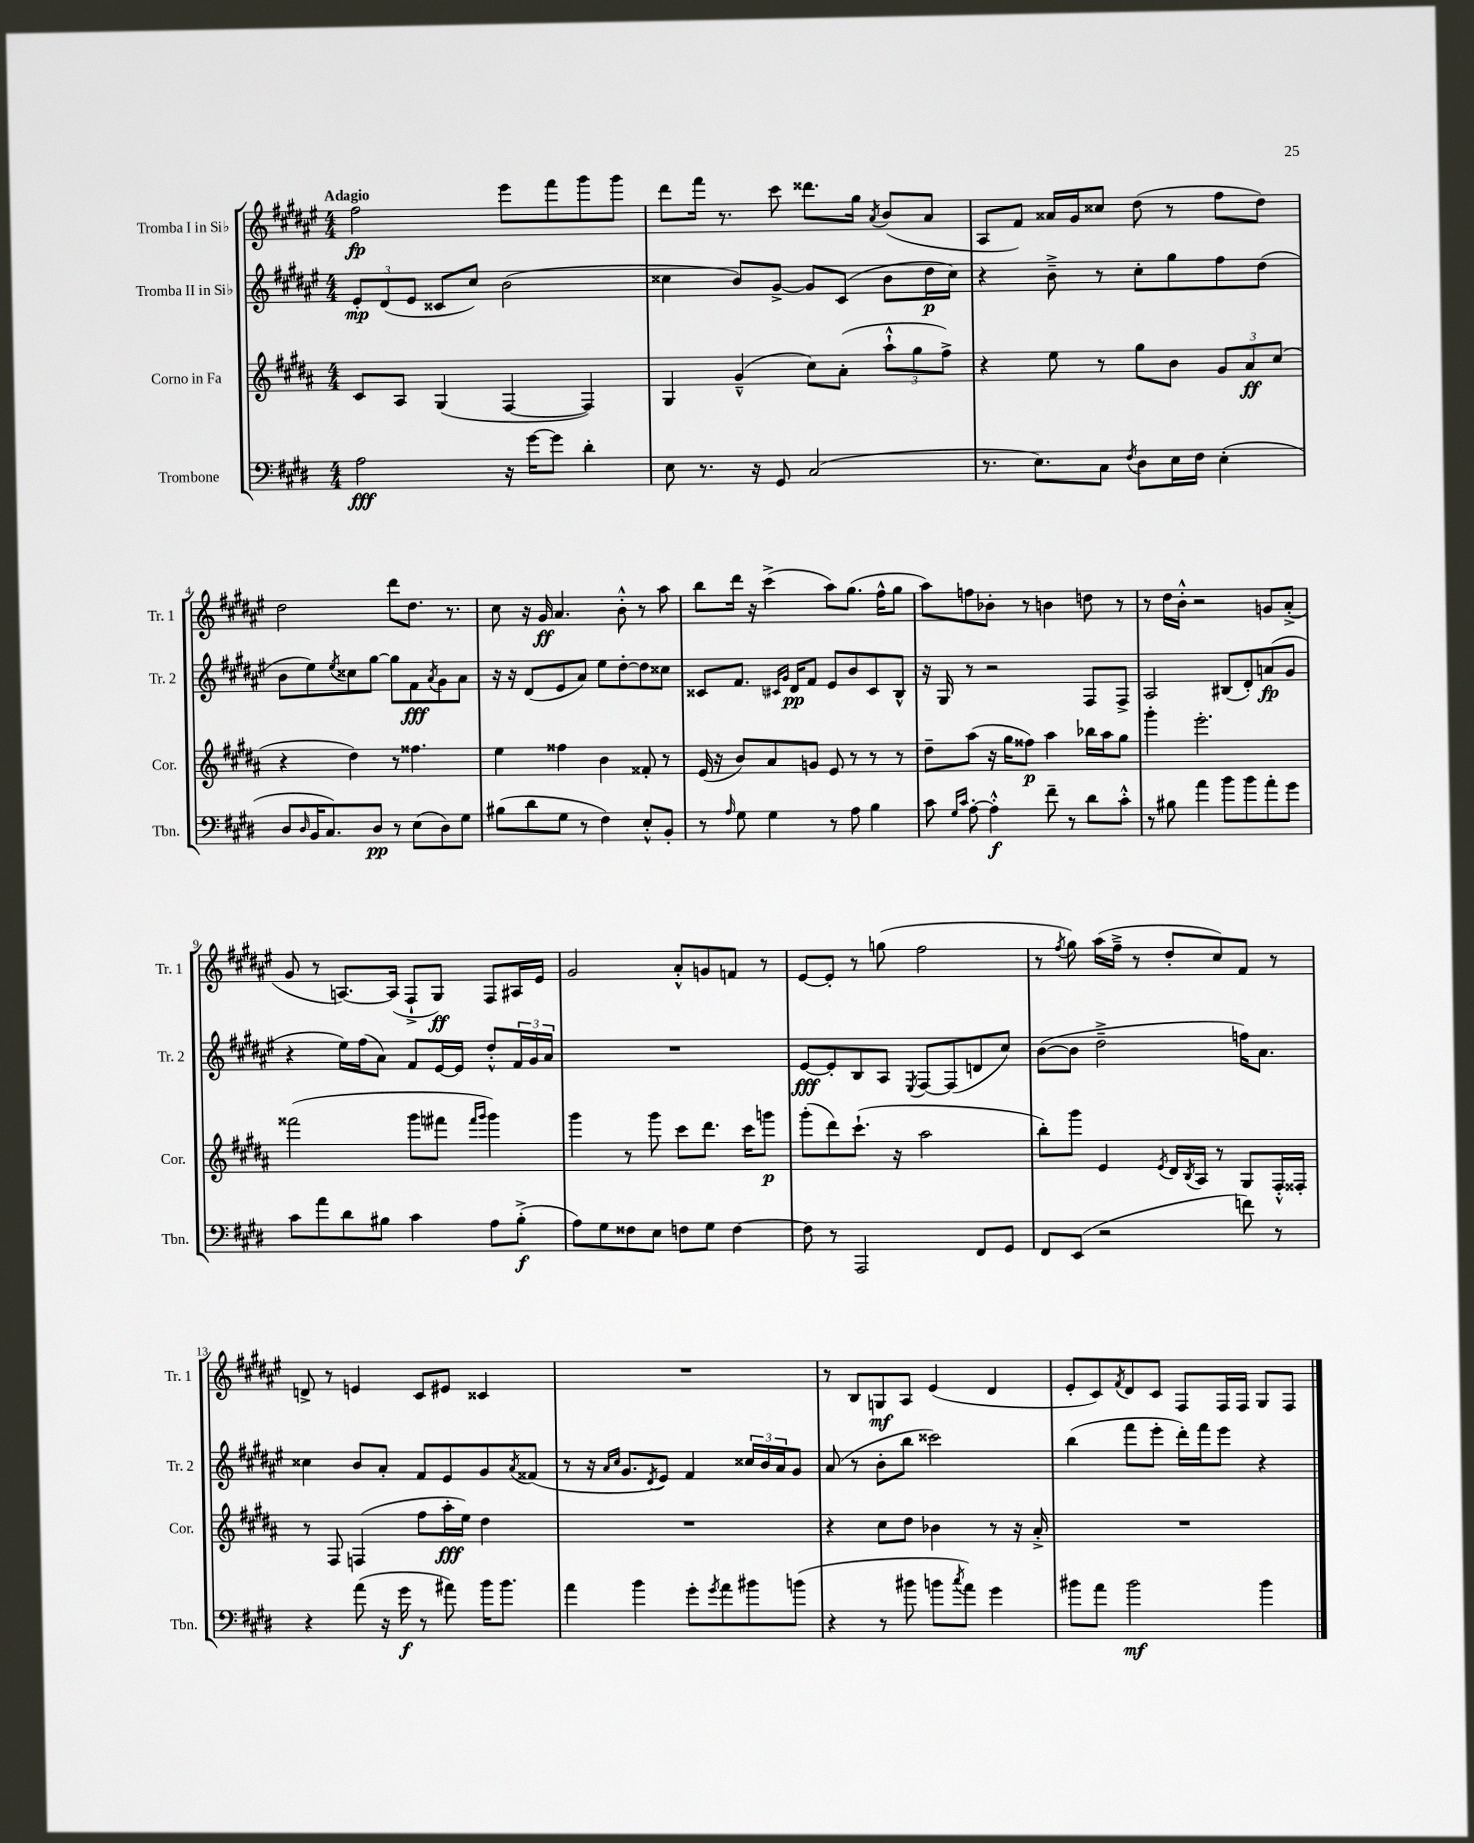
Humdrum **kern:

**kern	**kern	**kern	**kern
*staff4	*staff3	*staff2	*staff1
*clefF4	*clefG2	*clefG2	*clefG2
*k[f#c#g#d#]	*k[f#c#g#d#a#]	*k[f#c#g#d#a#e#]	*k[f#c#g#d#a#e#]
*M4/4	*M4/4	*M4/4	*M4/4
2A	8c#	12e#'	2ff#
.	.	(12d#	.
.	8A#	.	.
.	.	12e#	.
.	(4G#	8c##	.
.	.	8cc#)	.
16r	[4F#	(2b	8eee#
[16g#	.	.	.
8g#]	.	.	8fff#
4d#'	4F#])	.	8ggg#
.	.	.	8ggg#
=	=	=	=
8E	4G#	4cc##	8ddd#
8.r	.	.	16fff#
.	.	.	8.r
.	(4g#~^^	8b)	.
16r	.	.	.
8GG#	.	[8g#^	8ccc#
(2C#	8cc#)	8g#]	8.ddd##
.	(8a#'	(8c#	.
.	.	.	16gg#
.	.	.	8qa#
.	12aa#`^^	8b	(8b
.	12gg#	.	.
.	.	16dd#	8a#
.	12ff#^)	.	.
.	.	16cc##)	.
=	=	=	=
8.r	4r	4r	8A#
.	.	.	8f#)
8.E)	.	.	.
.	8ee	8b~^	16a##
.	.	.	16g#
8C#	8r	8r	8cc##
8qF#	.	.	.
8D#	8gg#	8cc#'	(8dd#
16E	8b	8gg#	8r
16F#	.	.	.
(4E'	12g#	8ff#	8ff#
.	12a#	.	.
.	.	(8dd#	8dd#)
.	(12cc#	.	.
=	=	=	=
8D#	4r	8b	2dd#
16qqD#	.	.	.
16BB	.	8ee#)	.
8.C#)	.	.	.
.	.	8qee#	.
.	4dd#)	8cc##	.
8D#	.	[8gg#	.
8r	8r	8gg#]	8ddd#
(8E	4.ff##	8f#	8.dd#
.	.	8qa#	.
8D#)	.	8g#	.
.	.	.	8.r
8G#	.	8a#	.
=	=	=	=
(8B#	4ee	16r	8cc#
.	.	16r	.
8d#	.	(8d#	16r
.	.	.	16g#
8G#	4ff##	8e#	4.a#
8r	.	8a#)	.
4F#)	4b	8ee#	.
.	.	[8dd#'	8b'^^
8E'^^	8f##'	8dd#]	8r
8BB'	8r	8cc##	8aa#
=	=	=	=
8r	(16e	8c##	8bb
.	16r	.	.
16qqA	.	.	.
8G#	8b)	8.f#	16ddd#
.	.	.	16r
4G#	8a#	.	(4ccc#^
.	.	16qqc#	.
.	.	16qqg#	.
.	.	16d#	.
.	8g	8f#	.
8r	8e	8e#	8aa#)
8A	8r	8b	(8.gg#
4B	8r	8c#	.
.	.	.	16ff#^^
.	8r	8B^^	8gg#
=	=	=	=
8c#	8dd#~	16r	8aa#)
.	.	16G#	.
16qqG#	.	.	.
16qqc#	.	.	.
[8A'	(8aa#	8r	8ff
4A'^^]	16r	2r	8b-'
.	16gg#	.	.
.	8ff##)	.	8r
8f#~	4aa#	.	4b
8r	.	.	.
8d#	16bb-	8F#	8dd
.	16aa#	.	.
8c#'^^	8gg#	8F#^	8r
=	=	=	=
8r	4ggg#'	2A#	8r
8B#	.	.	16dd#
.	.	.	16b'^^
4a	2.eee'	.	2r
8b	.	(8B#	.
8b	.	8d#')	.
8a'	.	(8a	8g
8g#	.	8g#	(8a#'^
=	=	=	=
8c#	(2fff##	4r	8g#
8a	.	.	8r
8d#	.	16ee#)	[8.A)
.	.	(16ff#	.
8B#	.	8a#)	.
.	.	.	(16A]
4c#	8ggg#	8f#	8F#`^
.	8fff#	[16e#	8G#)
.	.	16e#]	.
.	16qqfff#	.	.
.	16qqggg#	.	.
8A	4ggg#)	8dd#'^^	8F#
(8B#'^	.	24f#	16A#
.	.	24g#	.
.	.	.	16e#
.	.	24a#	.
=	=	=	=
8A)	4ggg#	1r	2g#
8G#	.	.	.
8F##	8r	.	.
8E	8ggg#	.	.
8F	8ccc#	.	8a#'^^
8G#	8.ddd#	.	8g
[4F	.	.	8f
.	16ccc#	.	.
.	8ggg	.	8r
=	=	=	=
8F]	(8ggg#'	[8e#	[8e#
8r	8ddd#)	8e#']	8e#']
2AAA	(8.ccc#`	8B	8r
.	.	8A#	(8gg
.	16r	.	.
.	.	8qE#	.
.	2aa#	[8F#	2ff#
.	.	(8F#]	.
8FF#	.	8d	.
8GG#	.	8cc#)	.
=	=	=	=
8FF#	8bb')	([8b	8r
.	.	.	8qff#
(8EE	8ggg#	8b]	8gg#)
2r	4e	2dd#~^	(16aa#
.	.	.	16ff#~^
.	.	.	8r
.	8qe	.	.
.	16d#	.	8dd#'
.	8qB	.	.
.	16A#	.	.
.	8r	.	8cc#)
8f)	8G#	16ff)	8f#
.	.	8.a#	.
8r	16F#'^^	.	8r
.	16F##'	.	.
=	=	=	=
4r	8r	4cc##	8d^
.	8F#	.	8r
(8a	(4F	8b	4e
16r	.	8a#'	.
16g#	.	.	.
8r	8ff#	8f#	8c#
8a#)	16aa#'	8e#	8e#
.	16ee)	.	.
16b	4dd#	8g#	4c##
8.b	.	.	.
.	.	8qa#	.
.	.	(8f##	.
=	=	=	=
4a	1r	8r	1r
.	.	16r	.
.	.	16qqa#	.
.	.	16qqcc#	.
.	.	8.g#	.
4b	.	.	.
.	.	8qd#	.
.	.	8e#)	.
8g#'	.	4f#	.
8qg#	.	.	.
8a	.	.	.
8b#	.	24cc##	.
.	.	24b	.
.	.	24a#	.
(8b	.	8g#	.
=	=	=	=
4r	4r	(8a#	8r
.	.	8r	8B
8r	8cc#	8b'	8G
8b#	8dd#	8bb	8A#
8b	4b-	2ccc##)	(4e#
8qcc#	.	.	.
8a)	.	.	.
4g#	8r	.	4d#
.	16r	.	.
.	16a#'^	.	.
=	=	=	=
8b#	1r	(4bb	8e#'
8a	.	.	8c#)
.	.	.	8qf#
2b#	.	8fff#	8d#
.	.	8eee#'	8c#
.	.	16ddd#')	8F#
.	.	16fff#	.
.	.	8eee#	16F#
.	.	.	16F#
4b#	.	4r	8G#
.	.	.	8F#
==	==	==	==
*-	*-	*-	*-
